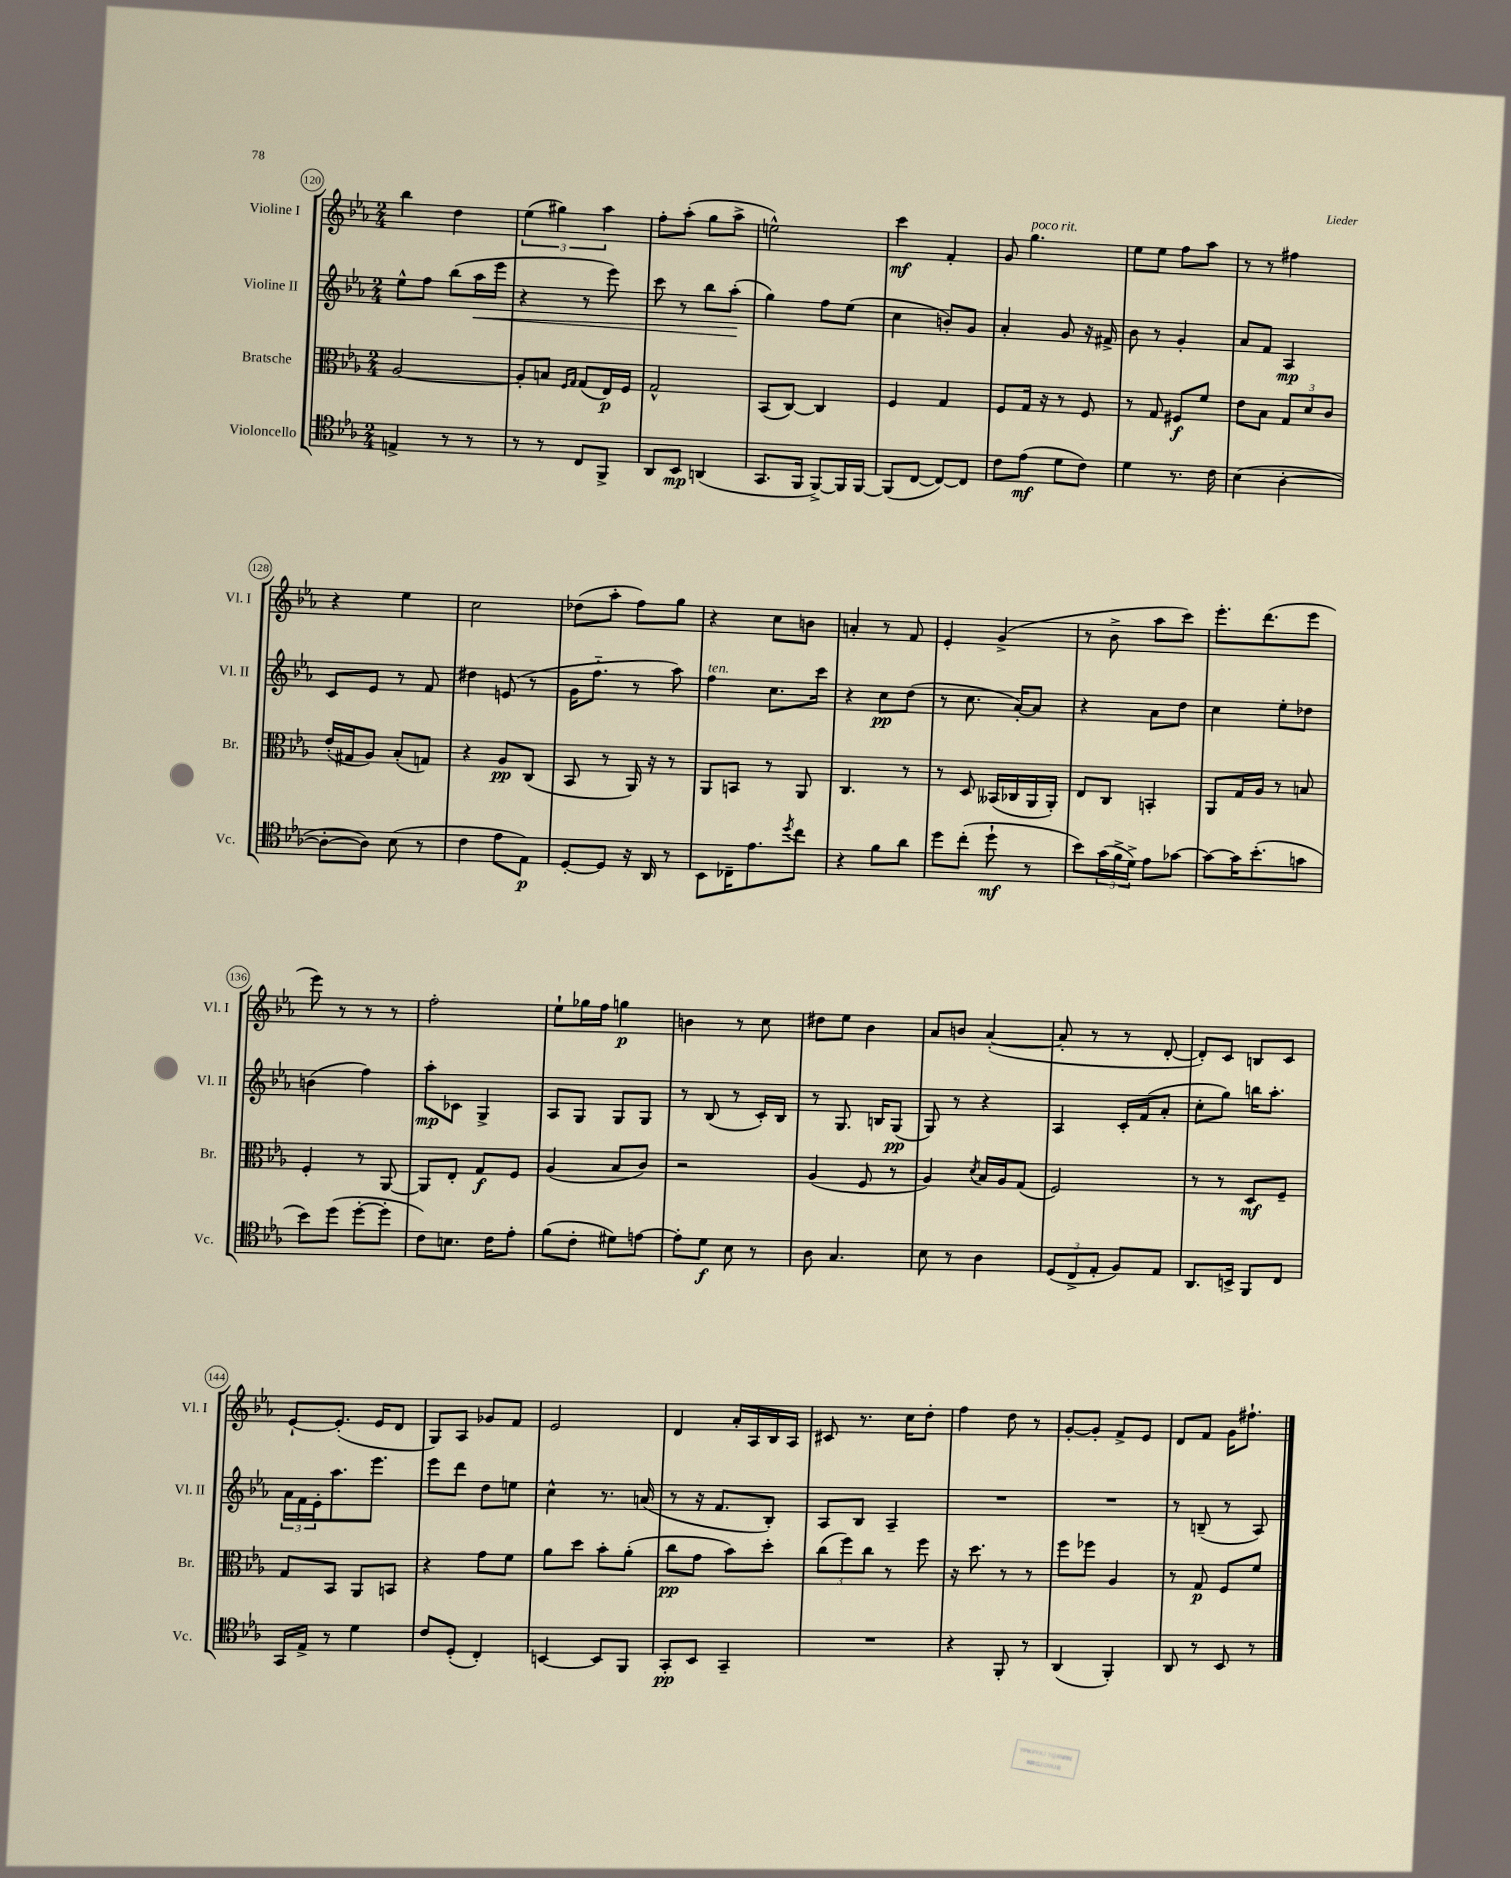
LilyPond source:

<<
\new StaffGroup <<
\new Staff = "s0" \with { instrumentName = "Violine I" shortInstrumentName = "Vl. I" } {
    \clef treble \key ees \major \numericTimeSignature \time 2/4
    bes''4 d''4 |
    \tuplet 3/2 { ees''4( gis''4) aes''4 } |
    f''8-. aes''8-.( g''8 aes''8-> |
    e''2-^) |
    c'''4\mf f'4-. |
    g'8 g''4.^\markup { \italic "poco rit." } |
    ees''8 ees''8 f''8 aes''8 |
    r8 r8 fis''4 |
    r4 ees''4 |
    c''2 |
    des''8( aes''8-. f''8) g''8 |
    r4 c''8 b'8 |
    a'4-. r8 f'8 |
    ees'4-. g'4->( |
    r8 bes'8-> aes''8 c'''8) |
    ees'''8.-. d'''8.( ees'''8 |
    ees'''8) r8 r8 r8 |
    f''2-. |
    ees''8-! ges''16 f''16 g''4\p |
    b'4 r8 c''8 |
    dis''8 ees''8 bes'4 |
    aes'8 b'8 aes'4~-.( |
    aes'8-. r8 r8 d'8~-. |
    d'8-.) c'8 b8 c'8 |
    ees'8~-! ees'8.-.( ees'16 d'8 |
    g8) aes8 ges'8 f'8 |
    ees'2 |
    d'4 aes'16-. aes16 bes16 aes16 |
    cis'8 r8. c''16 d''8-. |
    f''4 d''8 r8 |
    g'8~-. g'8-. f'8-> ees'8 |
    d'8 f'8 g'16 fis''8.-! \bar "|." |
}
\new Staff = "s1" \with { instrumentName = "Violine II" shortInstrumentName = "Vl. II" } {
    \clef treble \key ees \major \numericTimeSignature \time 2/4
    ees''8-^ f''8 bes''8( aes''16\< ees'''16 |
    r4 r8 ees'''8) |
    c'''8 r8 bes''8 aes''8-.\!( |
    g''4) f''8 ees''8( |
    c''4 b'8-.) g'8 |
    aes'4-. g'8 r16 fis'16-> |
    bes'8 r8 g'4-. |
    aes'8 f'8 aes4\mp |
    c'8 ees'8 r8 f'8 |
    dis''4 e'8( r8 |
    g'16 f''8.-_ r8 aes''8) |
    f''4^\markup { \italic "ten." } c''8. c'''16 |
    r4 c''8\pp d''8( |
    r8 c''8. aes'16~-.) aes'8 |
    r4 aes'8 d''8 |
    c''4 ees''8-. des''8 |
    b'4( f''4) |
    aes''8-.\mp ces'8 g4-> |
    aes8 g8 g8 g8 |
    r8 bes8( r8 c'16-.) bes16 |
    r8 g8. b16 g8\pp( |
    g8) r8 r4 |
    aes4 c'16-. f'16( aes'8-. |
    c''8-. g''8) b''16 aes''8.-. |
    \tuplet 3/2 { aes'16 f'16 ees'16-. } aes''8. ees'''8. |
    ees'''8 d'''8 d''8 e''8 |
    c''4-^ r8. a'16( |
    r8 r16 f'8. bes8-.) |
    aes8 bes8 aes4-- |
    R2 |
    R2 |
    r8 b8--( r8 aes8) \bar "|." |
}
\new Staff = "s2" \with { instrumentName = "Bratsche" shortInstrumentName = "Br." } {
    \clef alto \key ees \major \numericTimeSignature \time 2/4
    aes2~ |
    aes8-. b8 \grace { f16 g16 } g8( ees16\p) f16 |
    g2-^ |
    bes,8( c8~) c4 |
    f4 g4 |
    f8 g16 r16 r8 f8 |
    r8 g8 fis8\f f'8 |
    ees'8 bes8 \tuplet 3/2 { g8 d'8 c'8 } |
    ees'16-.( gis16 aes8) bes8-.( g8) |
    r4 aes8\pp c8( |
    bes,8 r8 aes,16) r16 r8 |
    aes,8 b,8 r8 aes,8 |
    c4. r8 |
    r8 d8 beses,16( ces16 aes,16 aes,16-.) |
    ees8 c8 b,4-. |
    aes,8 g16 aes16 r8 b8 |
    f4-. r8 aes,8~ |
    aes,8 ees8-. g8\f f8 |
    aes4( bes8 c'8) |
    r2 |
    aes4( f8 r8 |
    aes4) \acciaccatura { d'8 } bes16 aes16 g8( |
    f2) |
    r8 r8 d8\mf f8-- |
    g8 bes,8 aes,8 b,8 |
    r4 g'8 f'8 |
    aes'8 d''8 bes'8-. aes'8-.( |
    c''8\pp g'8 bes'8) d''8-. |
    \tuplet 3/2 { c''8( f''8) c''8 } r8 f''8 |
    r16 d''8. r8 r8 |
    f''8 fes''8 aes4 |
    r8 g8\p f8 f'8 \bar "|." |
}
\new Staff = "s3" \with { instrumentName = "Violoncello" shortInstrumentName = "Vc." } {
    \clef tenor \key ees \major \numericTimeSignature \time 2/4
    e4-> r8 r8 |
    r8 r8 c8 f,8-> |
    aes,8 bes,8\mp a,4( |
    g,8. f,16 f,8~->) f,16 f,16~ |
    f,8( c8~ c8~) c8 |
    c'8 ees'8\mf( d'8 c'8) |
    d'4 r8. c'16 |
    bes4( aes4~-. |
    aes8~-. aes8) bes8( r8 |
    c'4 ees'8 ees8\p) |
    d8~-. d8 r16 aes,16 r8 |
    bes,8 ces16-- ees'8. \acciaccatura { d''8 } c''8 |
    r4 f'8 aes'8 |
    d''8 c''8-.( d''8-!\mf r8 |
    bes'8) \tuplet 3/2 { g'16( f'16-> d'16->) } ees'8 ges'8~ |
    ges'8~ ges'16 bes'8.-.( g'8 |
    bes'8) d''8( d''8~-. d''8-. |
    c'8) b8. c'16 ees'8-. |
    f'8( c'8-. dis'8) e'8~ |
    e'8-. d'8\f bes8 r8 |
    aes8 g4. |
    bes8 r8 aes4 |
    \tuplet 3/2 { d8( c8-> ees8-. } f8) ees8 |
    aes,8. b,16-> f,8 c8 |
    g,16 ees16-> r8 d'4 |
    c'8 d8-.( c4-.) |
    b,4~ b,8 f,8 |
    g,8-.\pp bes,8 g,4-- |
    R2 |
    r4 f,8-. r8 |
    aes,4( f,4-.) |
    aes,8 r8 bes,8 r8 \bar "|." |
}
>>
>>
\layout { \context { \Score currentBarNumber = #120 \override BarNumber.stencil = #(make-stencil-circler 0.1 0.3 ly:text-interface::print) } }
